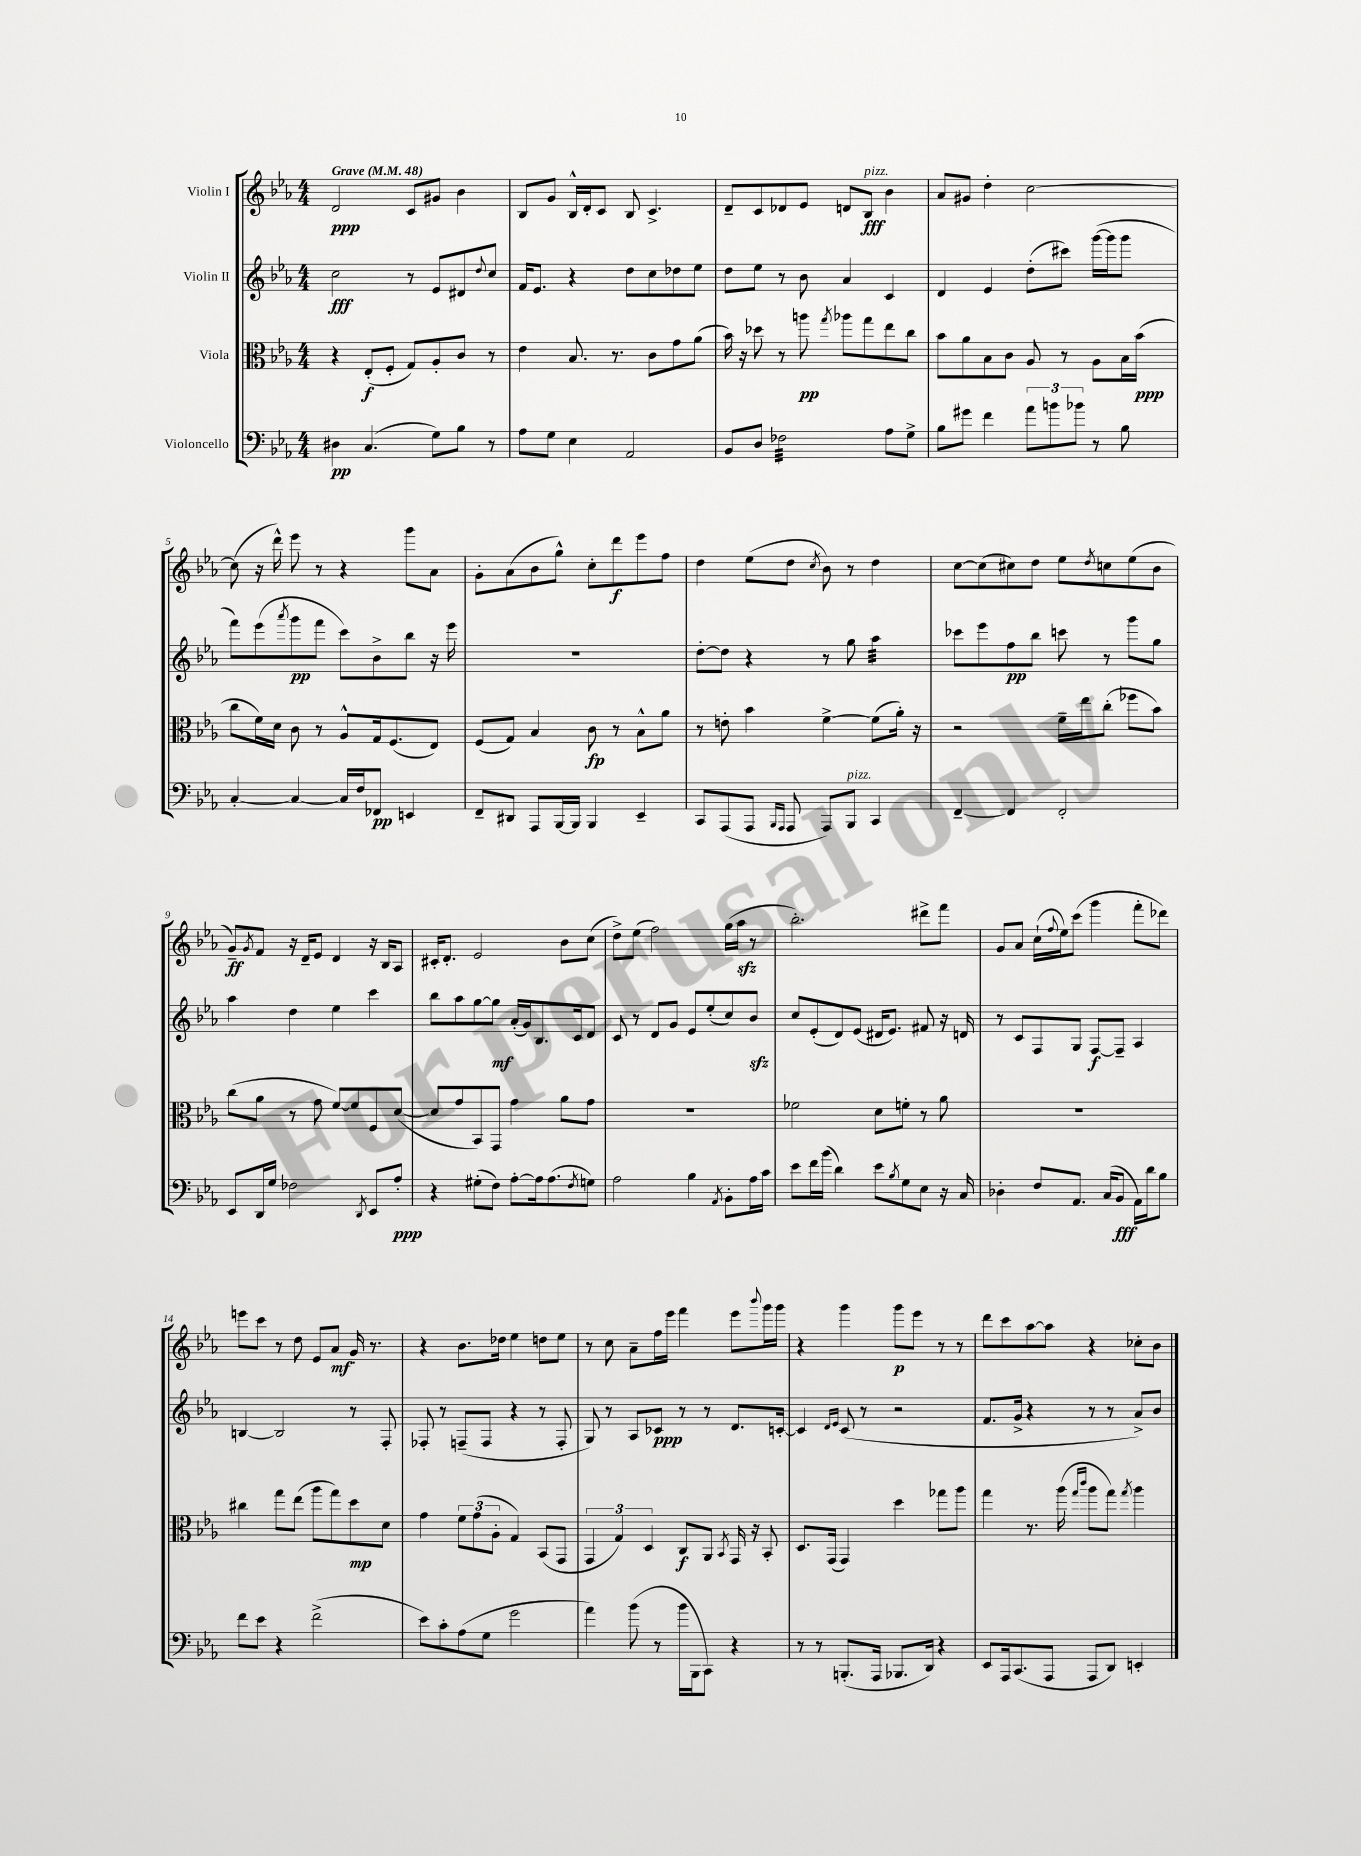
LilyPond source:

<<
\new StaffGroup <<
\new Staff = "s0" \with { instrumentName = "Violin I" } {
    \clef treble \key ees \major \numericTimeSignature \time 4/4 \tempo "Grave" 4 = 48
    d'2\ppp c'8 gis'8 bes'4 |
    bes8 g'8 bes16-^ d'16-. c'8 bes8 c'4.-> |
    d'8-- c'8 des'8 ees'8 d'8 bes8\fff^\markup { \italic "pizz." } bes'4 |
    aes'8 gis'8 d''4-. c''2~ |
    c''8( r16 d'''16-^) ees'''8 r8 r4 g'''8 aes'8 |
    g'8-. aes'8( bes'8 g''8-^) c''8-. d'''8\f ees'''8 f''8 |
    d''4 ees''8( d''8 \acciaccatura { c''8 } bes'8) r8 d''4 |
    c''8~ c''8( cis''8) d''8 ees''8 \acciaccatura { d''8 } c''8 ees''8( bes'8 |
    g'8--\ff) \acciaccatura { g'8 } f'8 r16 d'16-- ees'8 d'4 r16 bes16 aes8 |
    cis'16-. d'8.-. ees'2 bes'8 c''8( |
    d''8->) ees''8( f''2) g''16( aes''16\sfz r8 |
    bes''2.-.) dis'''8-> f'''8 |
    g'8 aes'8 c''16-!( \appoggiatura { f''8 } ees''16) c'''8( g'''4 f'''8-. des'''8) |
    e'''8 c'''8 r8 d''8 ees'8 aes'8\mf g'16-. r8. |
    r4 bes'8. des''16 ees''4 d''8 ees''8 |
    r8 c''8 aes'8-- f''16 ees'''16 f'''4 ees'''8 \appoggiatura { bes'''8 } g'''16 g'''16 |
    r4 g'''4 g'''8\p ees'''8 r8 r8 |
    d'''8 c'''8 aes''8~ aes''8 r4 ces''8-. bes'8 \bar "|." |
}
\new Staff = "s1" \with { instrumentName = "Violin II" } {
    \clef treble \key ees \major \numericTimeSignature \time 4/4
    c''2\fff r8 ees'8 dis'8 \appoggiatura { d''8 } c''8 |
    f'16 ees'8. r4 d''8 c''8 des''8 ees''8 |
    d''8 ees''8 r8 bes'8 aes'4 c'4 |
    d'4 ees'4 d''8-.( cis'''8) g'''16~( g'''16 g'''8 |
    f'''8) ees'''8( \acciaccatura { aes'''8 } g'''8\pp f'''8 c'''8) bes'8-> bes''8 r16 ees'''16 |
    R1 |
    d''8~-. d''8 r4 r8 g''8 aes''4:32 |
    ces'''8 ees'''8 f''8\pp bes''8 c'''8 r8 g'''8 g''8 |
    aes''4 d''4 ees''4 c'''4 |
    bes''8 aes''8 g''8~ g''8\mf aes'16-.( g'16) bes8. c'16 d'8 |
    c'8 r8 d'8 g'8 ees'8 ees''8-.( c''8) bes'8\sfz |
    c''8 ees'8-.( d'8) ees'8( dis'16 ees'8.) fis'8 r16 d'16 |
    r8 c'8 f8 g8 f8~\f f8-- aes4 |
    b4~ b2 r8 f8-. |
    fes8-. r8 f8--( f8 r4 r8 f8-. |
    g8) r8 aes8 ces'8\ppp r8 r8 d'8. c'16~-. |
    c'4 \grace { d'16 ees'16 } c'8( r8 r2 |
    f'8. g'16-> r4 r8 r8 aes'8->) bes'8 \bar "|." |
}
\new Staff = "s2" \with { instrumentName = "Viola" } {
    \clef alto \key ees \major \numericTimeSignature \time 4/4
    r4 ees8-.\f( f8-. g8) aes8-. c'8 r8 |
    ees'4 bes8. r8. c'8 g'8 aes'8( |
    bes'16) r16 des''8 r8 a''8\pp \acciaccatura { g''8 } aes''8 g''8 ees''8 c''8 |
    bes'8 aes'8 bes8 c'8 aes8 r8 aes8 bes16 bes'16\ppp( |
    c''8 f'16) d'16 c'8 r8 aes8-^ g16 f8.( ees8) |
    f8( g8) bes4 c'8\fp r8 bes8-^ aes'8 |
    r8 e'8-. bes'4 f'4~-> f'8( aes'16-.) r16 |
    r2 f'16-- ees''16 c''8-.( fes''8 bes'8) |
    c''8( aes'8 r8 g'8 f'8~) f'8 f8 d'8~( |
    d'8 g'8 bes,8) g,8 g'4 aes'8 g'8 |
    R1 |
    fes'2 d'8 f'8-. r8 aes'8 |
    R1 |
    cis''4 g''8 ees''8( aes''8 g''8) d''8\mp d'8 |
    g'4 \tuplet 3/2 { f'8 g'8( aes8-. } g4) bes,8( g,8 |
    \tuplet 3/2 { g,4 g4) d4 } c8\f aes,8 \acciaccatura { bes,8 } g,16 r16 bes,8-. |
    d8. g,16( g,4) d''4 ges''8 aes''8 |
    g''4 r8. aes''16( \grace { g''16 c'''16 } aes''8 g''8) \acciaccatura { g''8 } aes''4 \bar "|." |
}
\new Staff = "s3" \with { instrumentName = "Violoncello" } {
    \clef bass \key ees \major \numericTimeSignature \time 4/4
    dis4\pp c4.( g8) bes8 r8 |
    aes8 g8 ees4 aes,2 |
    bes,8 d8 fes2:32 aes8 g8-> |
    bes8 gis'8 f'4 \tuplet 3/2 { aes'8 b'8 bes'8 } r8 bes8 |
    c4~-. c4~ c16 f16 fes,8\pp e,4 |
    f,8-- dis,8 aes,,8 bes,,16~ bes,,16 bes,,4 ees,4-- |
    c,8 aes,,8( aes,,8 \grace { bes,,16 aes,,16 } aes,,8 aes,,8) bes,,8^\markup { \italic "pizz." } c,4 |
    f,4~-- f,4 f,2-. |
    ees,8 d,16 g16 fes2 \acciaccatura { d,8 } ees,8 aes8-.\ppp |
    r4 gis8-.( f8) aes8~-. aes16 aes8.( \acciaccatura { f8 } g8) |
    aes2 bes4 \acciaccatura { aes,8 } bes,8-. aes16 c'16 |
    ees'8 f'16 bes'16( d'4) ees'8 \acciaccatura { bes8 } g8 ees8 r16 c16 |
    des4-. f8 aes,8. c16( bes,8\fff aes,16) d'16 bes8 |
    f'8 ees'8 r4 f'2->( |
    ees'8) c'8-. aes8( g8 g'2 |
    aes'4) bes'8( r8 bes'16 bes,,16 c,8) r4 |
    r8 r8 b,,8.-.( aes,,16 bes,,8. d,16) r4 |
    ees,8 aes,,16 c,8.( aes,,8 aes,,8 d,8) e,4-. \bar "|." |
}
>>
>>
